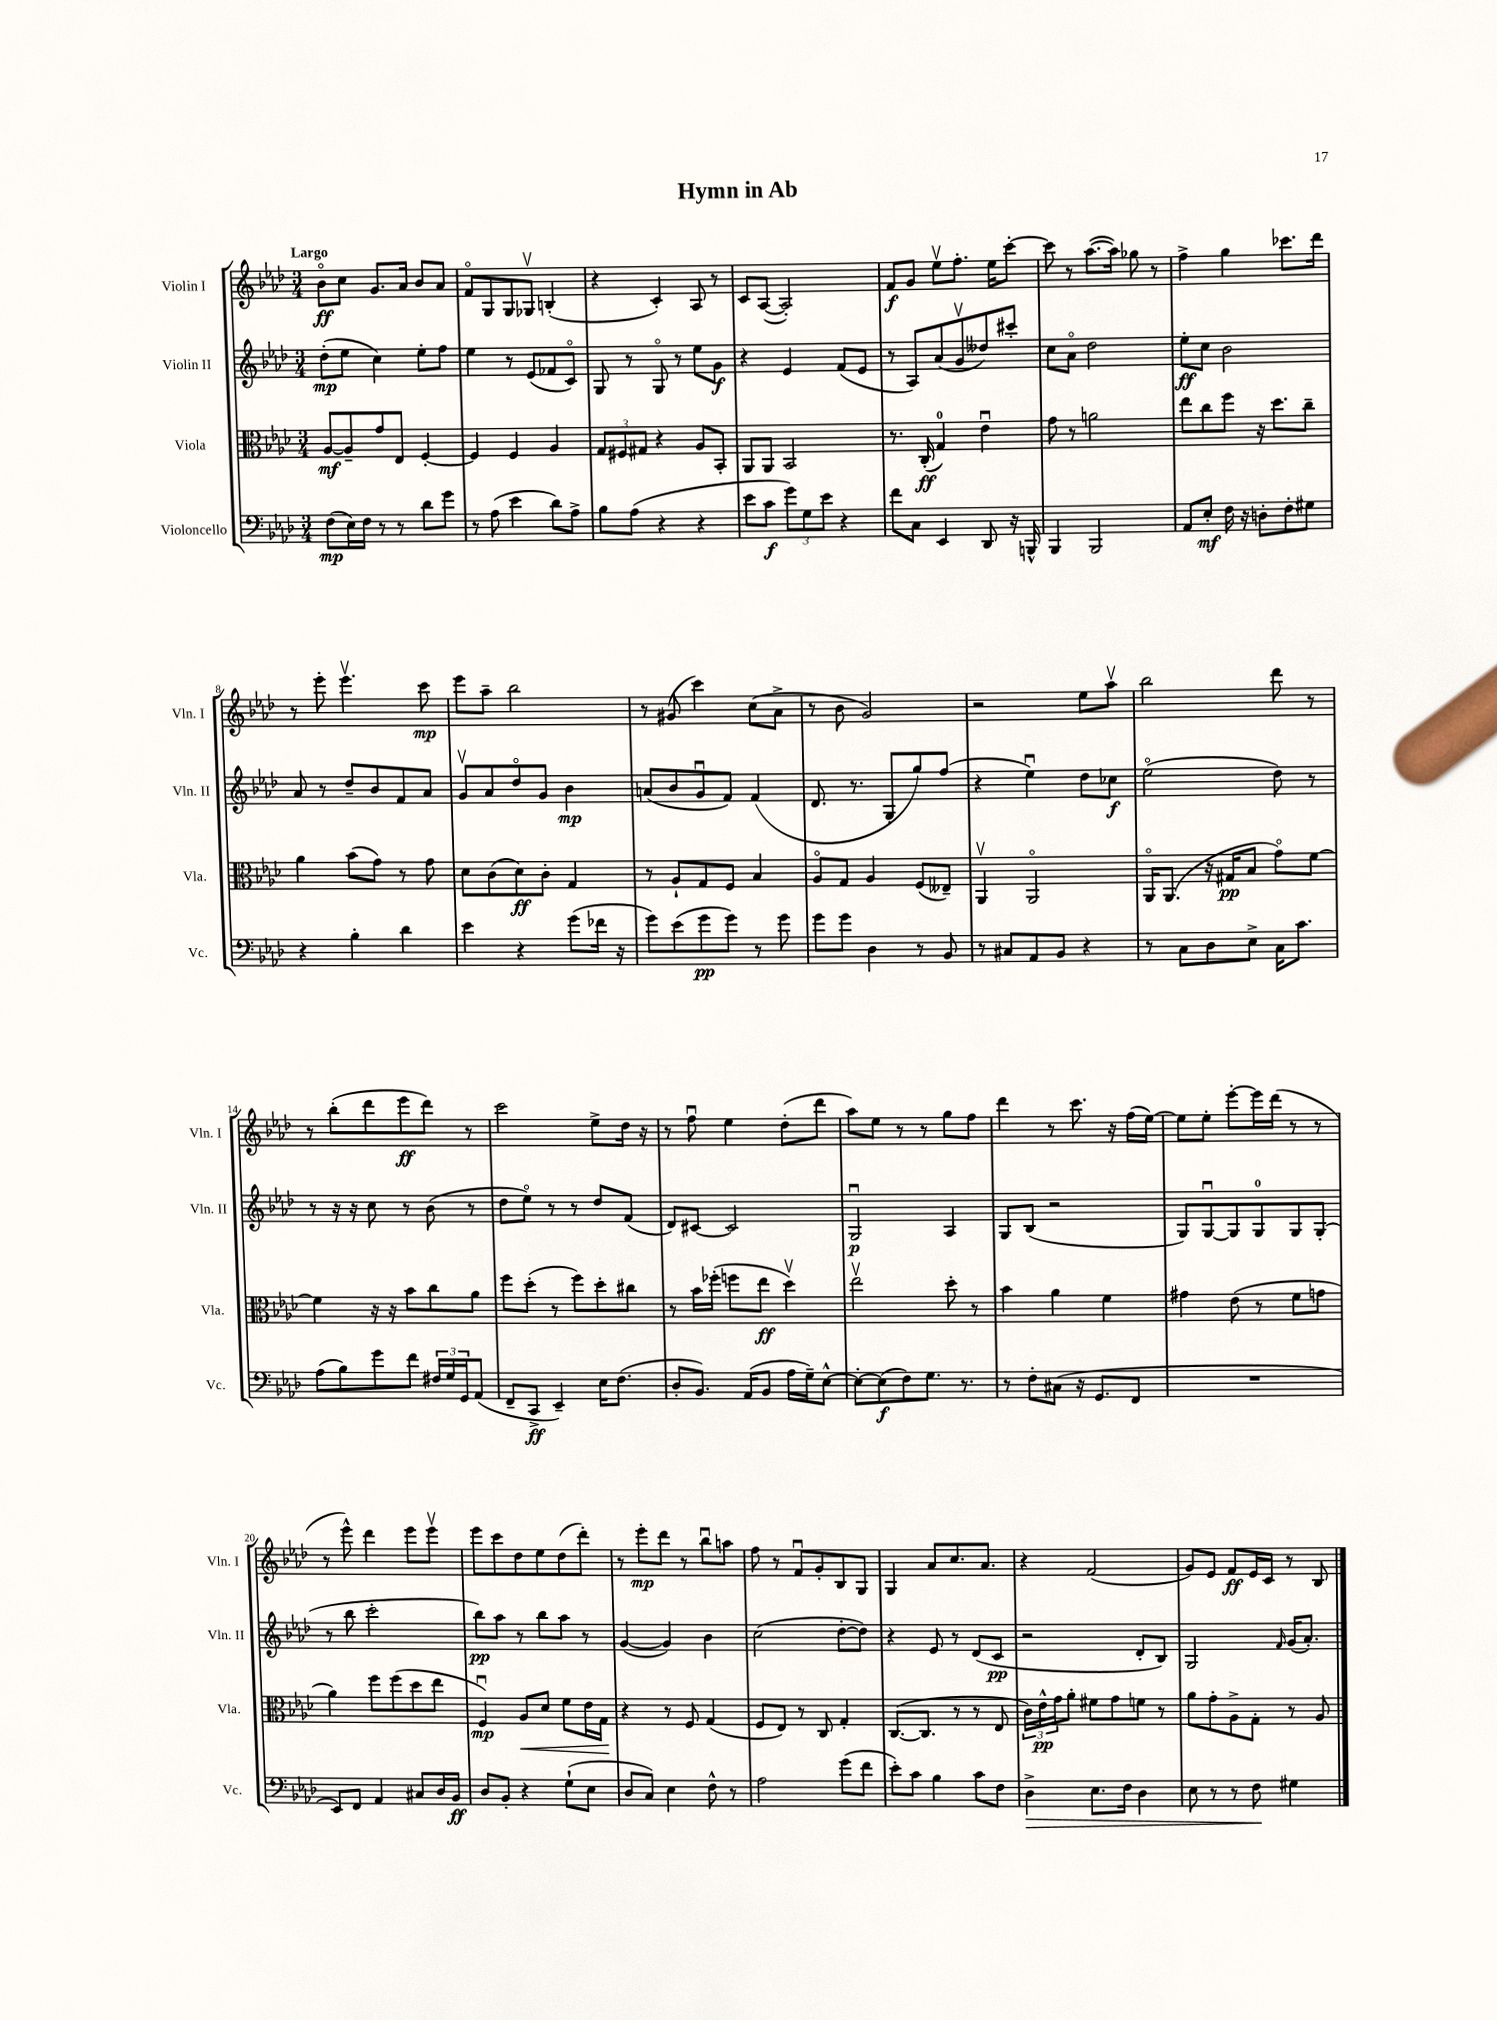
\header { title = "Hymn in Ab" }
<<
\new StaffGroup <<
\new Staff = "s0" \with { instrumentName = "Violin I" shortInstrumentName = "Vln. I" } {
    \clef treble \key aes \major \numericTimeSignature \time 3/4 \tempo "Largo"
    bes'8\flageolet\ff c''8 g'8. aes'16 bes'8 aes'8 |
    f'8\flageolet g8 g8 ges8\upbow b4-.( |
    r4 c'4-.) aes8 r8 |
    c'8 aes8~( aes2-.) |
    f'8\f g'8 ees''8\upbow f''8.-. ees''16 c'''8~-. |
    c'''8 r8 aes''8.~( aes''16) ges''8 r8 |
    f''4-> g''4 ces'''8. des'''16 |
    r8 ees'''8-. ees'''4.\upbow c'''8\mp |
    ees'''8 aes''8-- bes''2 |
    r8 gis'8( c'''4) c''8( aes'8-> |
    r8 bes'8 g'2) |
    r2 ees''8 aes''8\upbow |
    bes''2 des'''8 r8 |
    r8 bes''8-.( des'''8 ees'''8\ff des'''8) r8 |
    c'''2 ees''8-> des''16 r16 |
    r8 f''8\downbow ees''4 des''8-.( des'''8 |
    aes''8) ees''8 r8 r8 g''8 f''8 |
    des'''4 r8 c'''8. r16 f''16( ees''16~) |
    ees''8 ees''8-. ees'''8~-. ees'''16 des'''16( r8 r8 |
    r8 ees'''8-^) des'''4 ees'''8 ees'''8\upbow |
    ees'''8 c'''8 des''8 ees''8 des''8( des'''8-.) |
    r8 ees'''8-.\mp des'''8 r8 bes''8\downbow a''8 |
    f''8 r8 f'8\downbow g'8-. bes8 g8 |
    g4 aes'8 c''8. aes'8. |
    r4 f'2( |
    g'8) ees'8 f'8\ff ees'16 c'16 r8 bes8 \bar "|." |
}
\new Staff = "s1" \with { instrumentName = "Violin II" shortInstrumentName = "Vln. II" } {
    \clef treble \key aes \major \numericTimeSignature \time 3/4
    des''8-.\mp( ees''8 c''4) ees''8-. f''8 |
    ees''4 r8 ees'8( fes'8 c'8\flageolet) |
    g8 r8 g8\flageolet r8 ees''8 g'8\f |
    r4 ees'4 f'8( ees'8 |
    r8 aes8) aes'8( g'8\upbow deses''8) cis'''8-. |
    c''8 aes'8\flageolet des''2 |
    ees''8-.\ff c''8 bes'2 |
    aes'8 r8 des''8-- bes'8 f'8 aes'8 |
    g'8\upbow aes'8 des''8\flageolet g'8 bes'4\mp |
    a'8( bes'8 g'8\downbow f'8) f'4( |
    des'8. r8. g8-. g''8) f''8( |
    r4 ees''4\downbow) des''8 ces''8\f |
    ees''2\flageolet( des''8) r8 |
    r8 r16 r16 c''8 r8 bes'8( r8 |
    des''8 ees''8\flageolet) r8 r8 des''8 f'8( |
    des'8) cis'8~ cis'2 |
    g2\downbow\p aes4 |
    g8 bes8( r2 |
    g8) g8~\downbow g8 g8-0 g8 g8-.( |
    r8 bes''8 c'''2-. |
    bes''8\pp) aes''8 r8 bes''8 aes''8 r8 |
    g'4~( g'4) bes'4 |
    c''2( des''8~-. des''8) |
    r4 ees'8 r8 des'8( c'8\pp |
    r2 des'8-. bes8) |
    g2 \grace { f'16 } g'16( aes'8.-.) \bar "|." |
}
\new Staff = "s2" \with { instrumentName = "Viola" shortInstrumentName = "Vla." } {
    \clef alto \key aes \major \numericTimeSignature \time 3/4
    aes8~\mf aes8-- g'8 ees8 f4~-. |
    f4 f4 aes4 |
    \tuplet 3/2 { g8 fis8 gis8 } r4 aes8 bes,8-. |
    aes,8 aes,8 bes,2 |
    r8. c16-.\ff( g4-0) ees'4\downbow |
    g'8 r8 a'2 |
    ees''8 c''8 f''8 r16 des''8. c''8-- |
    aes'4 bes'8( g'8) r8 g'8 |
    des'8 c'8( des'8\ff) c'8-. g4 |
    r8 aes8-! g8 f8 bes4 |
    aes8\flageolet g8 aes4 f8( eeses8--) |
    aes,4\upbow aes,2\flageolet |
    aes,16\flageolet aes,8.( r16 gis16\pp bes8 g'8\flageolet) f'8~ |
    f'4 r16 r16 bes'8 c''8 aes'8 |
    f''8 des''8-.( r8 f''8) des''8-. cis''8 |
    r8 bes'16 fes''16-.( f''8 ees''8\ff des''4\upbow) |
    ees''2\upbow des''8-. r8 |
    bes'4 aes'4 f'4 |
    gis'4 ees'8( r8 f'8 g'8 |
    aes'4) f''8 f''8( des''8 ees''8 |
    f4\downbow\mp) aes8\< des'8 f'8 ees'16 g16\! |
    r4 r8 f8 g4( |
    f8 ees8) r8 c8 g4-. |
    c8.~( c8. r8 r8 ees8 |
    \tuplet 3/2 { c'16) ees'16-^\pp g'16 } aes'8-. fis'8 g'8 f'8 r8 |
    aes'8 g'8-. aes8-> g8-. r8 aes8 \bar "|." |
}
\new Staff = "s3" \with { instrumentName = "Violoncello" shortInstrumentName = "Vc." } {
    \clef bass \key aes \major \numericTimeSignature \time 3/4
    f8\mp( ees16) f16 r8 r8 des'8 g'8 |
    r8 aes8( ees'4 des'8) aes8-> |
    bes8 aes8( r4 r4 |
    ees'8 c'8\f \tuplet 3/2 { g'8) g8 ees'8 } r4 |
    f'8 c8 ees,4 des,8 r16 b,,16-^ |
    bes,,4 bes,,2 |
    aes,8 ees8-.\mf f16 r16 d8-. f8-. gis8 |
    r4 bes4-. des'4 |
    ees'4 r4 g'8( fes'16 r16 |
    g'8) ees'8( g'8\pp g'8) r8 g'8 |
    g'8 g'8 des4 r8 bes,8 |
    r8 cis8 aes,8 bes,8 r4 |
    r8 c8 des8 ees8-> c16 c'8. |
    aes8( bes8) g'8 f'8 \tuplet 3/2 { fis16 g16 g,16 } aes,8( |
    f,8-- c,8->\ff ees,4--) ees16 f8.( |
    des8-. bes,8.) aes,16( bes,8 aes16 g16--) ees8~-^ |
    ees8~-. ees8\f( f8) g8. r8. |
    r8 f8-. cis8( r16 g,8. f,8 |
    R2. |
    ees,8) f,8 aes,4 cis8 des16 bes,16\ff |
    des8 bes,8-. r4 g8-!( ees8 |
    des8 c8) ees4 f8-^ r8 |
    aes2 g'8( f'8 |
    ees'8-.) c'8 bes4 c'8 f8 |
    des4->\> ees8. f16 des4 |
    ees8 r8 r8 f8\! gis4 \bar "|." |
}
>>
>>
